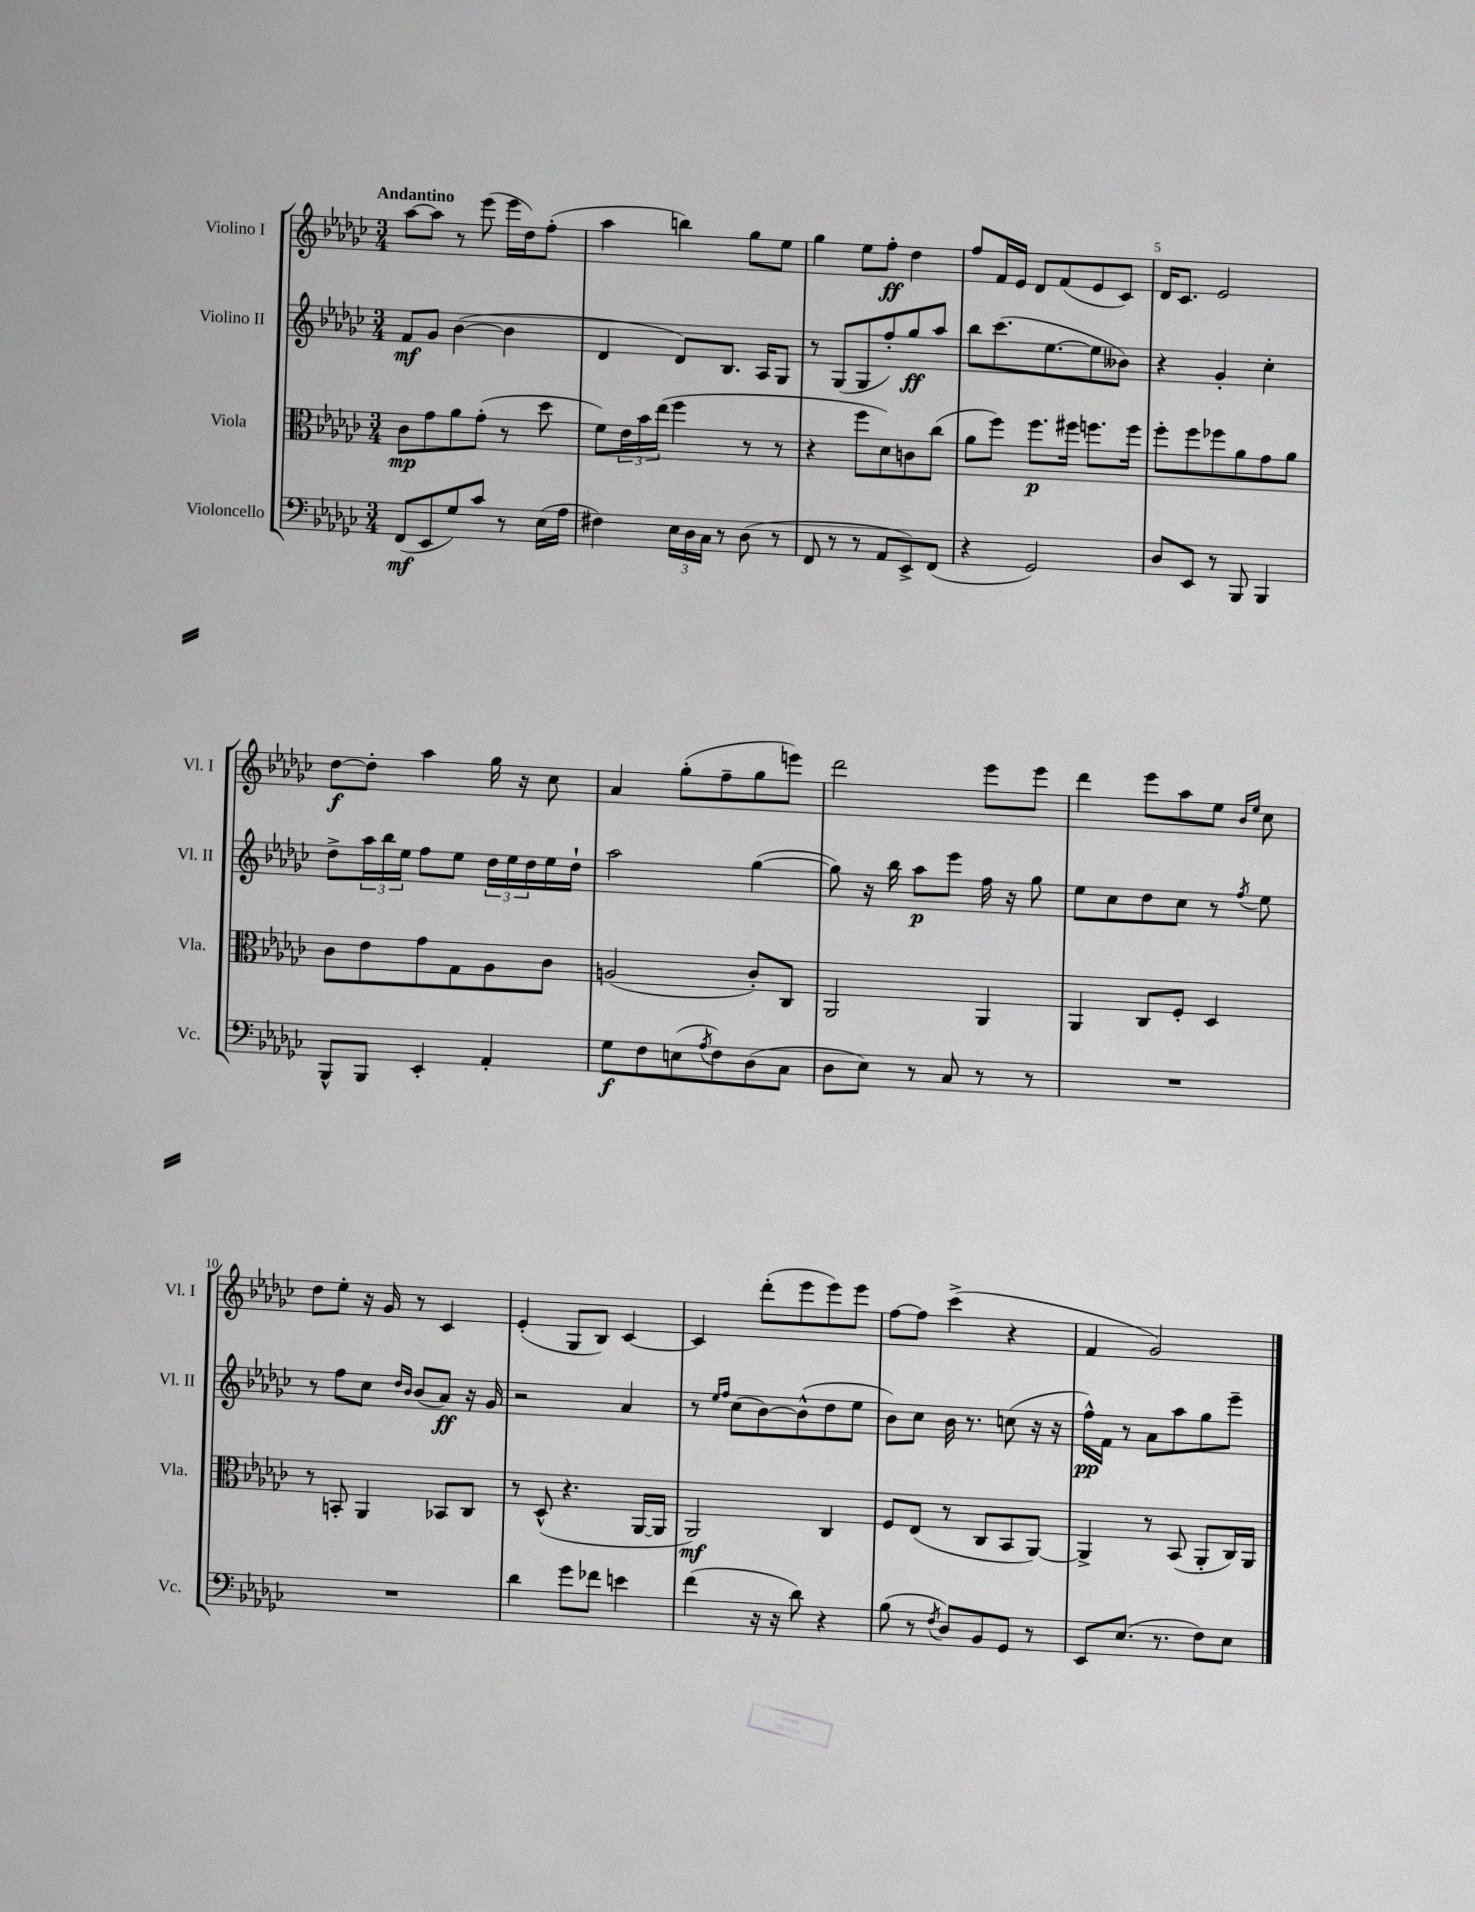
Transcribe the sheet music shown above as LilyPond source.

<<
\new StaffGroup <<
\new Staff = "s0" \with { instrumentName = "Violino I" shortInstrumentName = "Vl. I" } {
    \clef treble \key ges \major \numericTimeSignature \time 3/4 \tempo "Andantino"
    aes''8~ aes''8 r8 ees'''8( ees'''16 des''16) f''8-.( |
    aes''4 b''4) ges''8 ees''8 |
    ges''4 ees''8 f''8-.\ff des''4 |
    f''8 f'16 ees'16 des'8 f'8( ees'8 ces'8) |
    des'16 ces'8. ees'2 |
    des''8~\f des''8-. aes''4 ges''16 r16 ces''8 |
    aes'4 ges''8-.( f''8-- ges''8 e'''8) |
    des'''2 ees'''8 ees'''8 |
    des'''4 ees'''8 aes''8 ees''8 \grace { bes'16 ees''16 } ces''8 |
    des''8 ees''8-. r16 ges'16 r8 ces'4 |
    ees'4-.( ges8 bes8) ces'4~ |
    ces'4 des'''8-.( ees'''8 ees'''8) ees'''8 |
    f''8~ f''8 ces'''4->( r4 |
    f'4 ges'2) \bar "|." |
}
\new Staff = "s1" \with { instrumentName = "Violino II" shortInstrumentName = "Vl. II" } {
    \clef treble \key ges \major \numericTimeSignature \time 3/4
    f'8\mf ges'8 bes'4~( bes'4 |
    des'4 des'8) bes8. aes16 ges8 |
    r8 ges8( ges8 f''8-.) ges''8\ff aes''8 |
    bes''8 ces'''8.( ees''8.~ ees''8 beses'8) |
    r4 ges'4-. ces''4-. |
    des''8-> \tuplet 3/2 { aes''16 bes''16 ees''16 } f''8 ees''8 \tuplet 3/2 { des''16 ees''16 des''16 } ees''16 des''16-! |
    aes''2 ges''4~( |
    ges''8) r16 bes''16 aes''8\p ees'''8 f''16 r16 ges''8 |
    ees''8 ces''8 des''8 ces''8 r8 \acciaccatura { f''8 } ees''8 |
    r8 f''8 ces''8 \grace { des''16 bes'16 } bes'8( aes'8\ff) r16 ges'16 |
    r2 aes'4 |
    r8 \grace { ees''16 f''16 } ces''8( bes'8~) bes'8-^( des''8 ees''8 |
    bes'8) ces''8 bes'16 r8. c''8( r16 r16 |
    f''16-^\pp) f'16 r8 aes'8 aes''8 ges''8 ees'''8-- \bar "|." |
}
\new Staff = "s2" \with { instrumentName = "Viola" shortInstrumentName = "Vla." } {
    \clef alto \key ges \major \numericTimeSignature \time 3/4
    ces'8\mp ges'8 aes'8 ges'8-.( r8 des''8 |
    f'8) \tuplet 3/2 { ees'16 bes'16 ees''16( } f''4 r8 r8 |
    r4 f''8 des'8) c'8 ces''8( |
    aes'8 f''8) f''8.\p fis''16 f''8. f''16 |
    f''8-. f''8 fes''8 aes'8 ges'8 aes'8 |
    ces'8 ees'8 ges'8 ges8 aes8 ces'8 |
    a2( ces'8-.) ces8 |
    aes,2 aes,4 |
    aes,4 ces8 f8-. des4 |
    r8 b,8-. aes,4 bes,8 ces8 |
    r8 des8-^( r4. aes,16~ aes,16 |
    aes,2\mf) ces4 |
    f8 ees8( r8 ces8 bes,8 aes,8~) |
    aes,4-> r8 bes,8( aes,8-. ces16) aes,16 \bar "|." |
}
\new Staff = "s3" \with { instrumentName = "Violoncello" shortInstrumentName = "Vc." } {
    \clef bass \key ges \major \numericTimeSignature \time 3/4
    f,8\mf( ees,8 ges8) ces'8 r8 ees16( aes16 |
    fis4) \tuplet 3/2 { ees16 des16 ces16 } r8 des8( r8 |
    f,8 r8 r8 aes,8 ees,8->) f,8( |
    r4 ges,2) |
    des8 ees,8 r8 bes,,8 bes,,4 |
    bes,,8-^ bes,,8 ees,4-. aes,4-. |
    ges8\f f8 e8( \acciaccatura { aes8 } f8) des8( ces8 |
    des8 ees8) r8 ces8 r8 r8 |
    R2. |
    R2. |
    des'4 ges'8 fes'8 e'4 |
    f'4( r16 r16 des'8) r4 |
    bes8( r8 \acciaccatura { f8 } des8) bes,8 ges,8 r8 |
    ees,8 ees8.( r8. f8) ees8 \bar "|." |
}
>>
>>
\layout { \context { \Score \override BarNumber.break-visibility = ##(#f #t #t) barNumberVisibility = #(every-nth-bar-number-visible 5) } }
